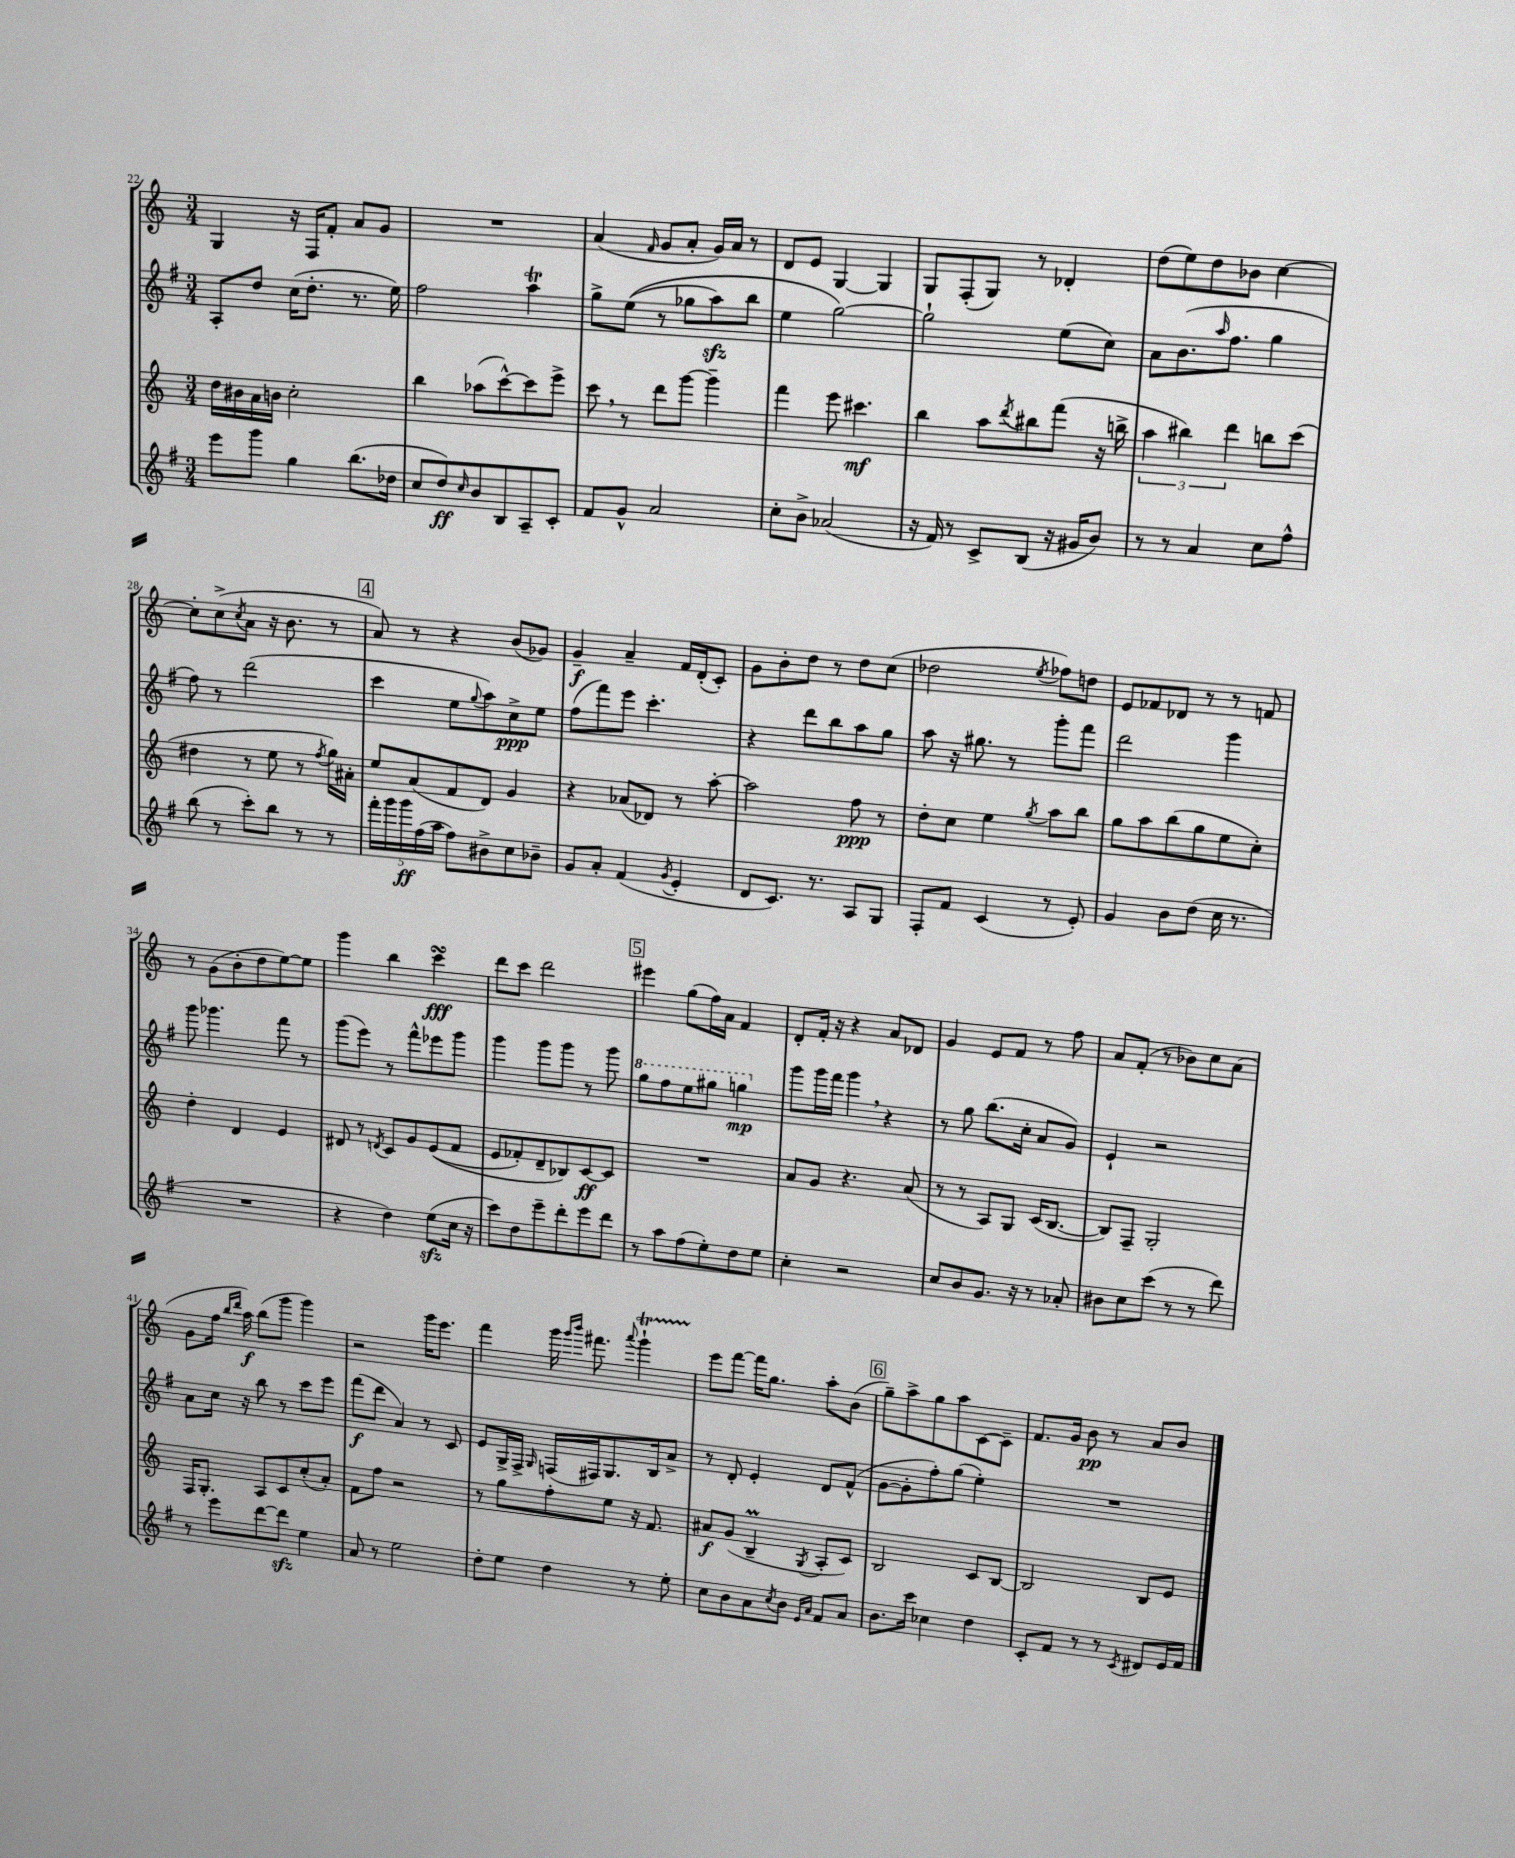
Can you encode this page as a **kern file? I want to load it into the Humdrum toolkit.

**kern	**dynam	**kern	**dynam	**kern	**dynam	**kern	**dynam
*part4	*part4	*part3	*part3	*part2	*part2	*part1	*part1
*staff4	*staff4	*staff3	*staff3	*staff2	*staff2	*staff1	*staff1
*clefG2	*	*clefG2	*	*clefG2	*	*clefG2	*
*k[f#]	*	*k[]	*	*k[f#]	*	*k[]	*
*M3/4	*	*M3/4	*	*M3/4	*	*M3/4	*
=22	=22	=22	=22	=22	=22	=22	=22
8eee\L	.	16dd\LL	.	8A'/L	.	4G/	.
.	.	16b#X\	.	.	.	.	.
8ggg\J	.	16a\	.	8dd/J	.	.	.
.	.	16bn\JJ	.	.	.	.	.
4gg\	.	2cc'\	.	(16cc\KL	.	16r	.
.	.	.	.	8.dd'\J	.	16F/KL	.
.	.	.	.	.	.	8f'/J	.
(8.bb\L	.	.	.	8.r	.	8a/L	.
.	.	.	.	.	.	8g/J	.
16dd-X\Jk	.	.	.	16ee\)	.	.	.
=23	=23	=23	=23	=23	=23	=23	=23
8cc/L	.	4bb\	.	2ff#\	.	2.r	.
8dd/)	ff	.	.	.	.	.	.
16qqcc/	.	.	.	.	.	.	.
8b/	.	(8aa-X\L	.	.	.	.	.
8B/	.	[8ccc^^\)	.	.	.	.	.
8A~/	.	8ccc\]	.	4aaT\	.	.	.
8c'/J	.	8eee^\J	.	.	.	.	.
=24	=24	=24	=24	=24	=24	=24	=24
8f#/L	.	8ccc,\	.	8gg^\L	.	(4a/	.
8g^^/J	.	8r	.	((8ee\J	.	.	.
.	.	.	.	.	.	16qqf/	.
2a/	.	8ddd\L	.	8r	.	8g/L	.
.	.	[8ggg\J	.	8gg-X\L	.	8a'/J	.
.	.	4ggg~\]	.	8aazz\)	.	16g/LL)	.
.	.	.	.	.	.	16a/JJ	.
.	.	.	.	8bb\J	.	8r	.
=25	=25	=25	=25	=25	=25	=25	=25
8cc'\L	.	4fff\	.	4ee\	.	8d/L	.
8b^\J	.	.	.	.	.	8e/J	.
(2a-X/	.	8eee\	.	[2gg\)	.	[4G/	.
.	.	4.ccc#X\	mf	.	.	.	.
.	.	.	.	.	.	4G/]	.
=26	=26	=26	=26	=26	=26	=26	=26
16r	.	4bb\	.	2gg`\]	.	8G/L	.
16f#/)	.	.	.	.	.	.	.
8r	.	.	.	.	.	(8F'/	.
8c^/L	.	8aa\L	.	.	.	8G/J)	.
.	.	8qddd/	.	.	.	.	.
(8B/J	.	8bb#X\	.	.	.	8r	.
16r	.	(8fff\J	.	(8ee\L	.	4d-X'/	.
16g#X/KL	.	.	.	.	.	.	.
8b/J)	.	16r	.	8cc\J)	.	.	.
.	.	16bbn^\	.	.	.	.	.
=27	=27	=27	=27	=27	=27	=27	=27
8r	.	6aa\	.	8a\L	.	(8dd\L	.
8r	.	.	.	(8.b\	.	8ee\)	.
.	.	6bb#X\)	.	.	.	.	.
4a/	.	.	.	.	.	8dd\	.
.	.	.	.	16qqaa/	.	.	.
.	.	.	.	8.ff#\J	.	.	.
.	.	6ddd\	.	.	.	.	.
.	.	.	.	.	.	8b-X\J	.
8cc\L	.	8bbn\L	.	4gg\	.	[4cc\	.
8ff#^^\J	.	(8ccc\J	.	.	.	.	.
!!LO:LB:g=z
=28	=28	=28	=28	=28	=28	=28	=28
(8bb\	.	4dd#X\	.	8ff#\)	.	8cc'\L]	.
8r	.	.	.	8r	.	(8cc^\	.
.	.	.	.	.	.	8qcc/	.
8ccc'\L)	.	8r	.	(2ddd\	.	8a\J	.
8bb\J	.	8ee\	.	.	.	16r	.
.	.	.	.	.	.	8.b\	.
8r	.	8r	.	.	.	.	.
.	.	8qff/	.	.	.	.	.
8r	.	16gg\LL)	.	.	.	8r	.
.	.	16a#X'\JJ	.	.	.	.	.
!!LO:REH:place=s1:t=4
=29	=29	=29	=29	=29	=29	=29	=29
20fff#'\LL	.	8ee/L	.	4ccc\	.	8a/)	.
20ggg\	.	.	.	.	.	.	.
20ggg\	ff	.	.	.	.	.	.
.	.	(8a/	.	.	.	8r	.
(20ff#\	.	.	.	.	.	.	.
20aa\JJ	.	.	.	.	.	.	.
8ff#\L)	.	8f/	.	8ee\L	.	4r	.
.	.	.	.	8qqgg/	.	.	.
8b#X^\	.	8d/J)	.	8aa\)	.	.	.
8cc\	.	4g/	.	8cc^\	ppp	(8b/L	.
8b-X~\J	.	.	.	8ee\J	.	8g-X/J)	.
=30	=30	=30	=30	=30	=30	=30	=30
8g/L	.	4r	.	(8ff#\L	.	4g~/	f
8a'/J	.	.	.	8fff#\)	.	.	.
(4f#/	.	(8a-X/L	.	8eee\J	.	4a~/	.
.	.	8d-X/J)	.	4.ccc'\	.	.	.
8qg/	.	.	.	.	.	.	.
4e'/	.	8r	.	.	.	16f/LL	.
.	.	.	.	.	.	(16d'/J	.
.	.	[8aa'\	.	.	.	8c'/J)	.
=31	=31	=31	=31	=31	=31	=31	=31
8d/L	.	2aa\]	.	4r	.	8g\L	.
8.c/J)	.	.	.	.	.	8b'\	.
.	.	.	.	8ddd\L	.	8dd\J	.
8.r	.	.	.	.	.	.	.
.	.	.	.	8bb\	.	8r	.
8A/L	.	8ff\	ppp	8aa\	.	8dd\L	.
8G/J	.	8r	.	8gg\J	.	(8cc\J	.
=32	=32	=32	=32	=32	=32	=32	=32
8F#'/L	.	8dd'\L	.	8aa\	.	2dd-X\	.
8f#/J	.	8cc\J	.	16r	.	.	.
.	.	.	.	8.gg#X\	.	.	.
(4c/	.	4ee\	.	.	.	.	.
.	.	.	.	8r	.	.	.
.	.	8qgg/	.	.	.	8qee/	.
8r	.	8aa\L	.	8ggg'\L	.	8ff-X\L)	.
8e'/)	.	8bb\J	.	8fff#\J	.	8ddn\J	.
=33	=33	=33	=33	=33	=33	=33	=33
4g/	.	8gg\L	.	2ddd\	.	8e/L	.
.	.	8aa\	.	.	.	8f-X/	.
8b\L	.	(8bb\	.	.	.	8d-X/J	.
(8dd\J	.	8gg\	.	.	.	8r	.
16cc\	.	8ee\	.	4ggg\	.	8r	.
8.r	.	.	.	.	.	.	.
.	.	8cc'\J)	.	.	.	8fn/	.
!!LO:LB:g=z
=34	=34	=34	=34	=34	=34	=34	=34
2.r	.	4dd'\	.	8ggg\	.	8r	.
.	.	.	.	4.ggg-X\	.	(8g\L	.
.	.	4d/	.	.	.	8b'\	.
.	.	.	.	.	.	8dd\	.
.	.	4e/	.	8fff#\	.	[8ee\)	.
.	.	.	.	8r	.	8ee\J]	.
=35	=35	=35	=35	=35	=35	=35	=35
4r	.	8d#X/	.	(8ggg\L	.	4ggg\	.
.	.	8r	.	8eee\J)	.	.	.
.	.	8qdn/	.	.	.	.	.
4dd\)	.	8c/L	.	8r	.	4bb\	.
.	.	8g/	.	8fff#^^\L	.	.	.
(8eezz\L	.	((8e/	.	8eee-X\	.	4cccsSSs\	fff
16cc\Jk	.	8f/J	.	8ggg\J	.	.	.
16r	.	.	.	.	.	.	.
=36	=36	=36	=36	=36	=36	=36	=36
8ccc\L)	.	8e/L	.	4ggg\	.	8ddd\L	.
8dd\	.	8f-X'/)	.	.	.	8ccc\J	.
8eee~\	.	8d~/	.	8ggg\L	.	2ddd\	.
8ddd'\	.	8B-X/)	.	8ggg\J	.	.	.
8eee\	.	[8c/	ff	8r	.	.	.
8ddd\J	.	8c/J]	.	8ggg\	.	.	.
!!LO:REH:place=s1:t=5
=37	=37	=37	=37	=37	=37	=37	=37
*	*	*	*	*8va	*	*	*
8r	.	2.r	.	8ggg\L	.	4eee#X\	.
8aa\L	.	.	.	8fff#\	.	.	.
(8ff#\	.	.	.	8eee\	.	(8gg\L	.
8ee'\)	.	.	.	8ggg#X\J	.	16ff\L)	.
.	.	.	.	.	.	16a\JJ	.
8dd\	.	.	.	4gggn\	mp	4f/	.
8ee\J	.	.	.	.	.	.	.
=38	=38	=38	=38	=38	=38	=38	=38
*	*	*	*	*X8va	*	*	*
4cc'\	.	8a/L	.	8ggg\L	.	8d'/L	.
.	.	8g/J	.	16ggg\L	.	16f'/Jk	.
.	.	.	.	16fff#\JJ	.	16r	.
2r	.	4.r	.	4ggg,\	.	4r	.
.	.	.	.	4r	.	8a/L	.
.	.	(8a/	.	.	.	8d-X/J	.
=39	=39	=39	=39	=39	=39	=39	=39
8cc/L	.	8r	.	8r	.	4g/	.
8b/	.	8r	.	8gg\	.	.	.
8.g/J	.	8A/L)	.	(8.bb\L	.	8e/L	.
.	.	8G/J	.	.	.	8f/J	.
16r	.	.	.	16cc'\Jk	.	.	.
8r	.	(16c/KL	.	8a/L	.	8r	.
.	.	[8.B/J	.	.	.	.	.
8a-X'/	.	.	.	8g/J)	.	8ff\	.
=40	=40	=40	=40	=40	=40	=40	=40
8b#X\L	.	8B/L])	.	4e`/	.	8a/L	.
8cc\	.	8F~/J	.	.	.	(8f'/J	.
(8ccc\J	.	2G'/	.	2r	.	8r	.
8r	.	.	.	.	.	8b-X\L)	.
8r	.	.	.	.	.	8cc\	.
8ddd\)	.	.	.	.	.	(8a\J	.
!!LO:LB:g=z
=41	=41	=41	=41	=41	=41	=41	=41
8r	.	16F/KL	.	8a\L	.	8g\L	.
.	.	8.G'/J	.	.	.	.	.
8eee\L	.	.	.	16cc\Jk	.	16ff\Jk	.
.	.	.	.	.	.	16qqbb/LL	.
.	.	.	.	.	.	16qqddd/JJ	.
.	.	.	.	16r	.	16aa\)	f
[8ddd\	.	8A/L	.	8bb\	.	(8bb\L	.
8dddzz\J]	.	8c/	.	8r	.	8ggg\J	.
4ee\	.	(8cc'/	.	8ccc\L	.	4ggg\)	.
.	.	8a'/J)	.	8eee\J	.	.	.
=42	=42	=42	=42	=42	=42	=42	=42
8a/	.	8f\L	.	(8fff#\L	f	2r	.
8r	.	8ff\J	.	8ddd\J	.	.	.
2ee\	.	2r	.	4a/)	.	.	.
.	.	.	.	8r	.	16ggg\KL	.
.	.	.	.	.	.	8.eee\J	.
.	.	.	.	8c/	.	.	.
=43	=43	=43	=43	=43	=43	=43	=43
8dd'\L	.	8r	.	8e/L	.	4fff\	.
8ee\J	.	8gg\L	.	16G^/L	.	.	.
.	.	.	.	16F#^/JJ	.	.	.
.	.	.	.	16qqG/	.	.	.
4dd\	.	8ff'\	.	(16Fn/LL	.	16ggg\	.
.	.	.	.	.	.	16qqggg/LL	.
.	.	.	.	.	.	16qqbbb/JJ	.
.	.	.	.	16F#X/J)	.	8.fff#X\	.
.	.	8ee\J	.	8.G/	.	.	.
.	.	.	.	.	.	8qqaaa/	.
8r	.	16r	.	.	.	4gggT`\	.
.	.	8.f/	.	16B/k	.	.	.
8ee'\	.	.	.	8a^/J	.	.	.
=44	=44	=44	=44	=44	=44	=44	=44
8cc\L	.	8a#X/L	f	8r	.	8eee\L	.
8b\	.	(8g/J	.	8d'/	.	[8fff\J	.
8a\	.	4Bm~/	.	4e'/	.	16fff\KL]	.
.	.	.	.	.	.	8.gg\J	.
8qcc/	.	.	.	.	.	.	.
8b\J	.	.	.	.	.	.	.
16qqe/LL	.	.	.	.	.	.	.
16qqa/JJ	.	8qG/	.	.	.	.	.
8f#/L	.	8A'/L	.	8d/L	.	8aa'\L	.
8a/J	.	8c/J)	.	(8f#^^/J	.	(8b\J	.
!!LO:REH:place=s1:t=6
=45	=45	=45	=45	=45	=45	=45	=45
8.b\L	.	2B/	.	[8g\L	.	8gg~\L)	.
.	.	.	.	8g'\]	.	8aa^\	.
16ccc\Jk	.	.	.	.	.	.	.
4cc-X\	.	.	.	8ff#'\)	.	8gg\	.
.	.	.	.	(8gg\J	.	8aa\	.
4dd\	.	8c/L	.	4ee'\)	.	[8c\	.
.	.	[8B/J	.	.	.	8c~\J]	.
=46	=46	=46	=46	=46	=46	=46	=46
8c'/L	.	2B/]	.	2.r	.	8.f/L	.
8f#/J	.	.	.	.	.	.	.
.	.	.	.	.	.	16g/Jk	.
8r	.	.	.	.	.	8b\	pp
8r	.	.	.	.	.	8r	.
8qc/	.	.	.	.	.	.	.
8d#X/L	.	8B/L	.	.	.	8a/L	.
16e/L	.	8e/J	.	.	.	8b/J	.
16f#/JJ	.	.	.	.	.	.	.
==	==	==	==	==	==	==	==
*-	*-	*-	*-	*-	*-	*-	*-
